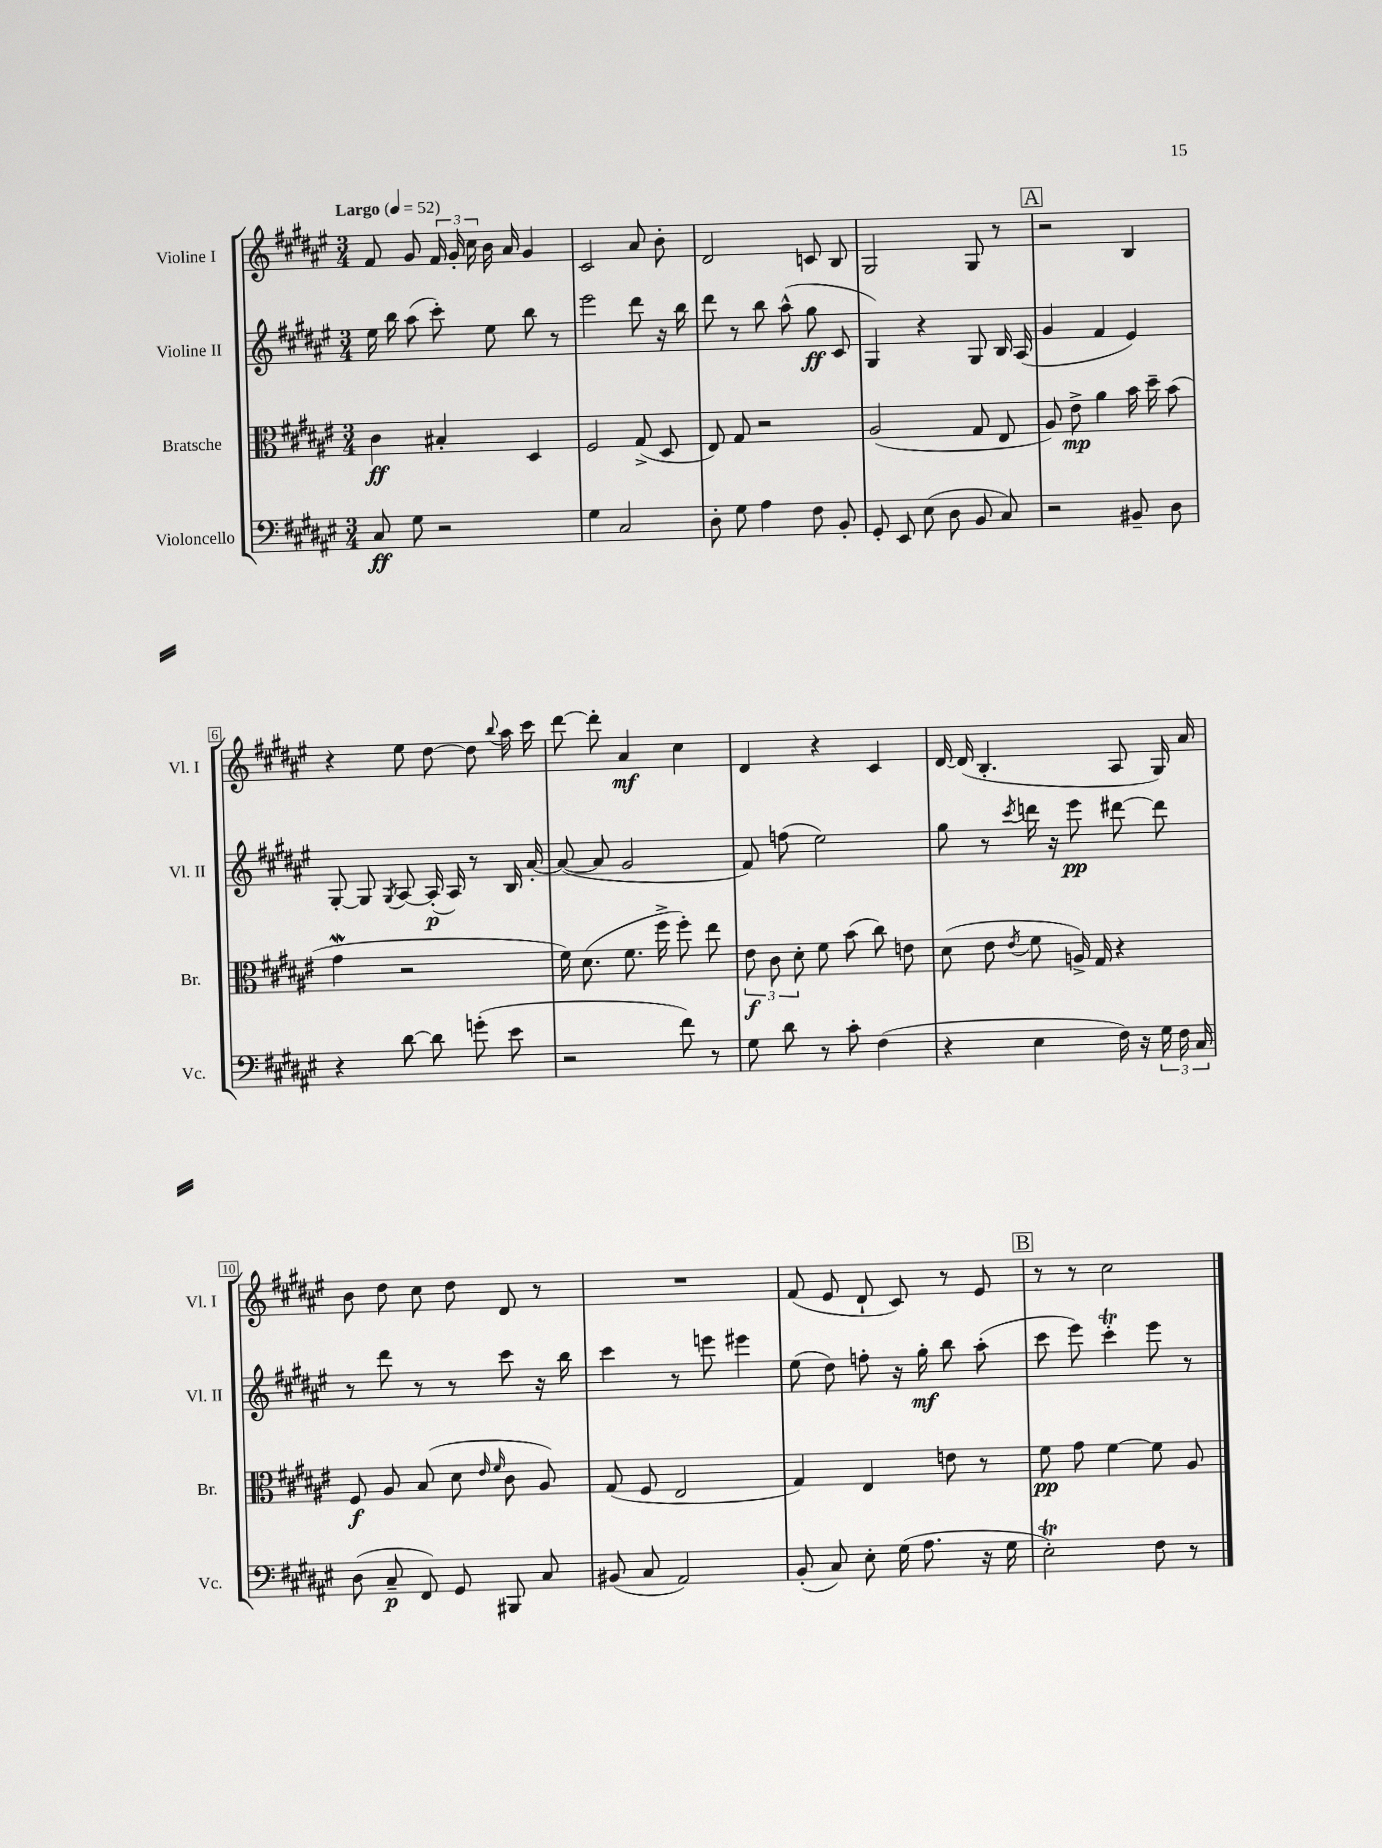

**kern	**kern	**kern	**kern
*staff4	*staff3	*staff2	*staff1
*clefF4	*clefC3	*clefG2	*clefG2
*k[f#c#g#d#a#e#]	*k[f#c#g#d#a#e#]	*k[f#c#g#d#a#e#]	*k[f#c#g#d#a#e#]
*M3/4	*M3/4	*M3/4	*M3/4
*MM52	*MM52	*MM52	*MM52
8C#	4c#	16ee#	8f#
.	.	16bb	.
8G#	.	(8aa#	8g#
2r	4B#'	8ccc#')	24f#
.	.	.	24g#'
.	.	.	24cc#
.	.	8ee#	16b
.	.	.	16a#
.	4D#	8bb	4g#
.	.	8r	.
=	=	=	=
4G#	2F#	2eee#	2c#
2C#	.	.	.
.	(8G#^	8ddd#	8a#
.	8D#	16r	8b'
.	.	16bb	.
=	=	=	=
8D#'	8E#)	8ddd#	2d#
8G#	8G#	8r	.
4A#	2r	8bb	.
.	.	(8aa#^^	.
8F#	.	8gg#	8c
8BB'	.	8c#	8B
=	=	=	=
8GG#'	(2A#	4G#)	2G#
8EE#	.	.	.
(8E#	.	4r	.
8D#	.	.	.
8BB	8G#	8G#	8G#
8C#)	8E#	16B	8r
.	.	(16A#	.
=	=	=	=
2r	8A#)	4g#	2r
.	8e#^	.	.
.	4a#	4f#	.
8BB#~	16b	4e#)	4B
.	16dd#~	.	.
8D#	(8b	.	.
=	=	=	=
4r	4g#	[8G#'	4r
.	.	8G#]	.
.	.	8qG#	.
[8d#	2r	[8A#	8ee#
8d#]	.	(16A#']	[8dd#
.	.	16A#)	.
(8g'	.	8r	8dd#]
.	.	.	8qqbb
8e#	.	16B	16aa#
.	.	[16a#'	16ccc#
=	=	=	=
2r	16f#)	(8a#_	[8ddd#
.	(8.d#	.	.
.	.	8a#]	8ddd#']
.	8.f#	2g#	4a#
.	16ff#^	.	.
8f#)	8ff#')	.	4cc#
8r	8ee#	.	.
=	=	=	=
8G#	12e#	8f#)	4d#
.	12c#	.	.
8d#	.	(8ff	.
.	12d#'	.	.
8r	8f#	2ee#)	4r
8c#'	(8b	.	.
(4F#	8cc#)	.	4c#
.	8e	.	.
=	=	=	=
4r	(8d#	8gg#	[16d#
.	.	.	(16d#]
.	8e#	8r	4.B'
.	8qe#	8qccc#	.
4E#	8f#	16ddd	.
.	.	16r	.
.	16A^)	8eee#	.
.	16G#	.	.
16F#)	4r	[8ddd#	8A#
16r	.	.	.
24G#	.	8ddd#]	16G#)
24F#	.	.	.
.	.	.	16a#
24C#	.	.	.
=	=	=	=
(8D#	8F#	8r	8b
8C#~	8A#	8ddd#	8dd#
8FF#)	(8B	8r	8cc#
8GG#	8d#	8r	8dd#
.	16qqe#	.	.
.	16qqf#	.	.
8BBB#	8c#	8ccc#	8d#
8C#	8A#)	16r	8r
.	.	16bb	.
=	=	=	=
(8BB#	(8G#	4ccc#	2.r
8C#	8F#	.	.
2AA#)	2E#	8r	.
.	.	8eee	.
.	.	4eee#	.
=	=	=	=
(8BB'	4G#)	(8ee#	(8f#
8C#)	.	8dd#)	8e#
8E#'	4E#	8ff'	8d#`
(16G#	.	16r	8c#)
8.A#	.	16gg#'	.
.	8e	8bb	8r
16r	8r	(8aa#'	8e#
16G#	.	.	.
=	=	=	=
2E#')	8f#	8ccc#	8r
.	8g#	8eee#)	8r
.	[4f#	4ccc#'	2cc#
8F#	8f#]	8eee#	.
8r	8A#	8r	.
==	==	==	==
*-	*-	*-	*-
